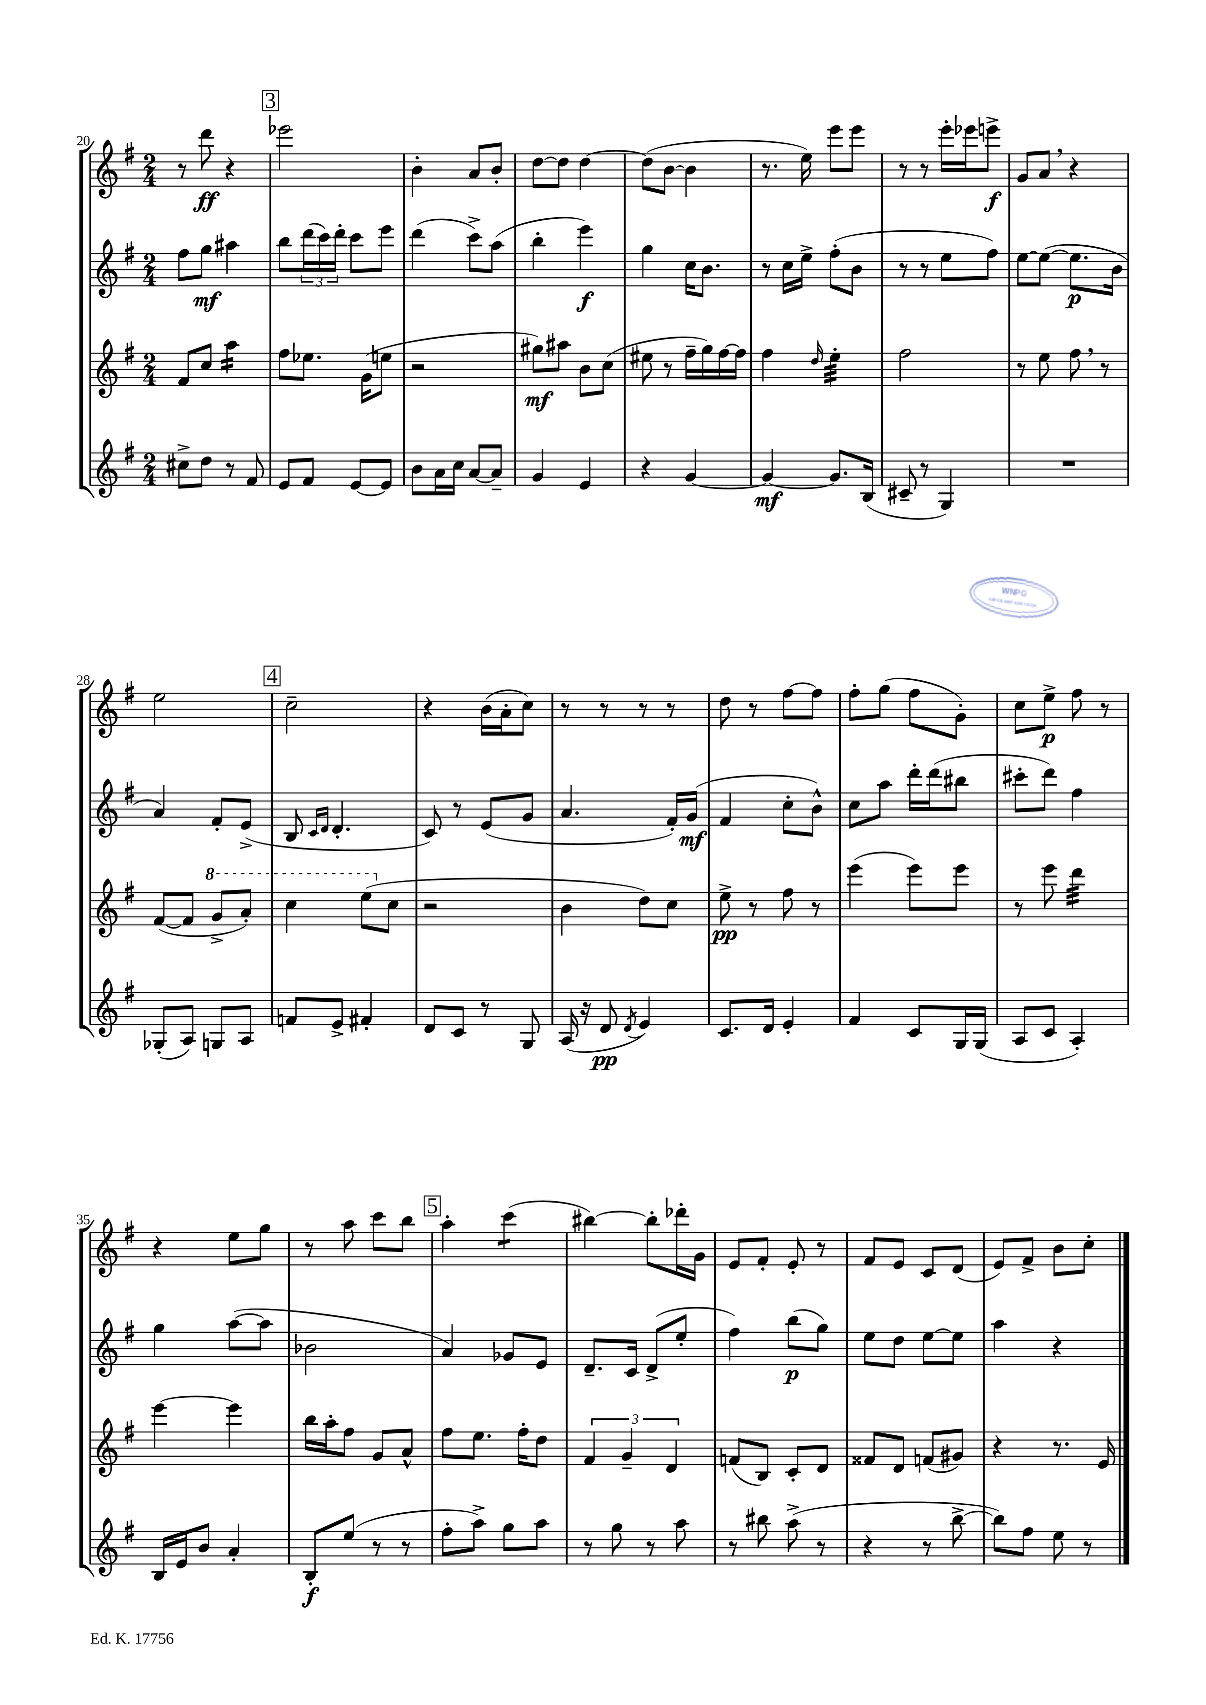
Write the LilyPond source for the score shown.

<<
\new StaffGroup <<
\new Staff = "s0" {
    \clef treble \key g \major \numericTimeSignature \time 2/4
    r8 d'''8\ff r4 |
    \mark \markup { \box "3" } ees'''2 |
    b'4-. a'8 b'8-. |
    d''8~ d''8 d''4~ |
    d''8( b'8~ b'4 |
    r8. e''16) e'''8 e'''8 |
    r8 r8 e'''16-. ees'''16 e'''8->\f |
    g'8 a'8 \breathe r4 |
    e''2 |
    \mark \markup { \box "4" } c''2-- |
    r4 b'16( a'16-. c''8) |
    r8 r8 r8 r8 |
    d''8 r8 fis''8~ fis''8 |
    fis''8-. g''8( fis''8 g'8-.) |
    c''8 e''8->\p fis''8 r8 |
    r4 e''8 g''8 |
    r8 a''8 c'''8 b''8 |
    \mark \markup { \box "5" } a''4-. c'''4:8( |
    bis''4~) bis''8-. des'''16-. g'16 |
    e'8 fis'8-. e'8-. r8 |
    fis'8 e'8 c'8 d'8( |
    e'8) fis'8-> b'8 c''8-. \bar "|." |
}
\new Staff = "s1" {
    \clef treble \key g \major \numericTimeSignature \time 2/4
    fis''8 g''8\mf ais''4 |
    \mark \markup { \box "3" } b''8 \tuplet 3/2 { d'''16( c'''16) d'''16-. } c'''8 e'''8 |
    d'''4( c'''8->) a''8( |
    b''4-. e'''4\f) |
    g''4 c''16 b'8. |
    r8 c''16 e''16-> fis''8-.( b'8 |
    r8 r8 e''8 fis''8) |
    e''8~ e''8~( e''8.\p b'16 |
    a'4) fis'8-. e'8->( |
    \mark \markup { \box "4" } b8 \grace { c'16 d'16 } d'4.-. |
    c'8) r8 e'8( g'8 |
    a'4. fis'16-.) g'16\mf( |
    fis'4 c''8-. b'8-^) |
    c''8 a''8 d'''16-. d'''16( bis''8 |
    cis'''8-. d'''8) fis''4 |
    g''4 a''8~( a''8 |
    bes'2 |
    \mark \markup { \box "5" } a'4) ges'8 e'8 |
    d'8.-- c'16 d'8->( e''8-. |
    fis''4) b''8\p( g''8) |
    e''8 d''8 e''8~ e''8 |
    a''4 r4 \bar "|." |
}
\new Staff = "s2" {
    \clef treble \key g \major \numericTimeSignature \time 2/4
    fis'8 c''8 a''4:16 |
    \mark \markup { \box "3" } fis''8 ees''8. g'16( e''8 |
    r2 |
    gis''8\mf) ais''8 b'8 c''8( |
    eis''8 r8 fis''16-- g''16) fis''16~ fis''16 |
    fis''4 \grace { d''16 } e''4:32-. |
    fis''2 |
    r8 e''8 fis''8 \breathe r8 |
    fis'8~( fis'8 \ottava #1 g''8-> a''8-.) |
    \mark \markup { \box "4" } c'''4 e'''8( \ottava #0 c''8 |
    r2 |
    b'4 d''8) c''8 |
    e''8->\pp r8 fis''8 r8 |
    e'''4( e'''8) e'''8 |
    r8 e'''8 d'''4:32 |
    e'''4~ e'''4 |
    b''16 a''16-. fis''8 g'8 a'8-^ |
    \mark \markup { \box "5" } fis''8 e''8. fis''16-. d''8 |
    \tuplet 3/2 { fis'4 g'4-- d'4 } |
    f'8( b8) c'8-. d'8 |
    fisis'8 d'8 f'8( gis'8) |
    r4 r8. e'16 \bar "|." |
}
\new Staff = "s3" {
    \clef treble \key g \major \numericTimeSignature \time 2/4
    cis''8-> d''8 r8 fis'8 |
    \mark \markup { \box "3" } e'8 fis'8 e'8~ e'8 |
    b'8 a'16 c''16 a'8~ a'8-- |
    g'4 e'4 |
    r4 g'4~ |
    g'4~\mf g'8. b16( |
    cis'8-- r8 g4) |
    R2 |
    ges8-.( a8) g8 a8 |
    \mark \markup { \box "4" } f'8 e'8-> fis'4-. |
    d'8 c'8 r8 g8 |
    a16( r16 d'8\pp \acciaccatura { d'8 } e'4) |
    c'8. d'16 e'4-. |
    fis'4 c'8 g16 g16( |
    a8 c'8 a4-.) |
    b16 e'16 b'8 a'4-. |
    b8-.\f e''8( r8 r8 |
    \mark \markup { \box "5" } fis''8-. a''8->) g''8 a''8 |
    r8 g''8 r8 a''8 |
    r8 bis''8 a''8->( r8 |
    r4 r8 b''8~-> |
    b''8) fis''8 e''8 r8 \bar "|." |
}
>>
>>
\layout { \context { \Score currentBarNumber = #20 } }
